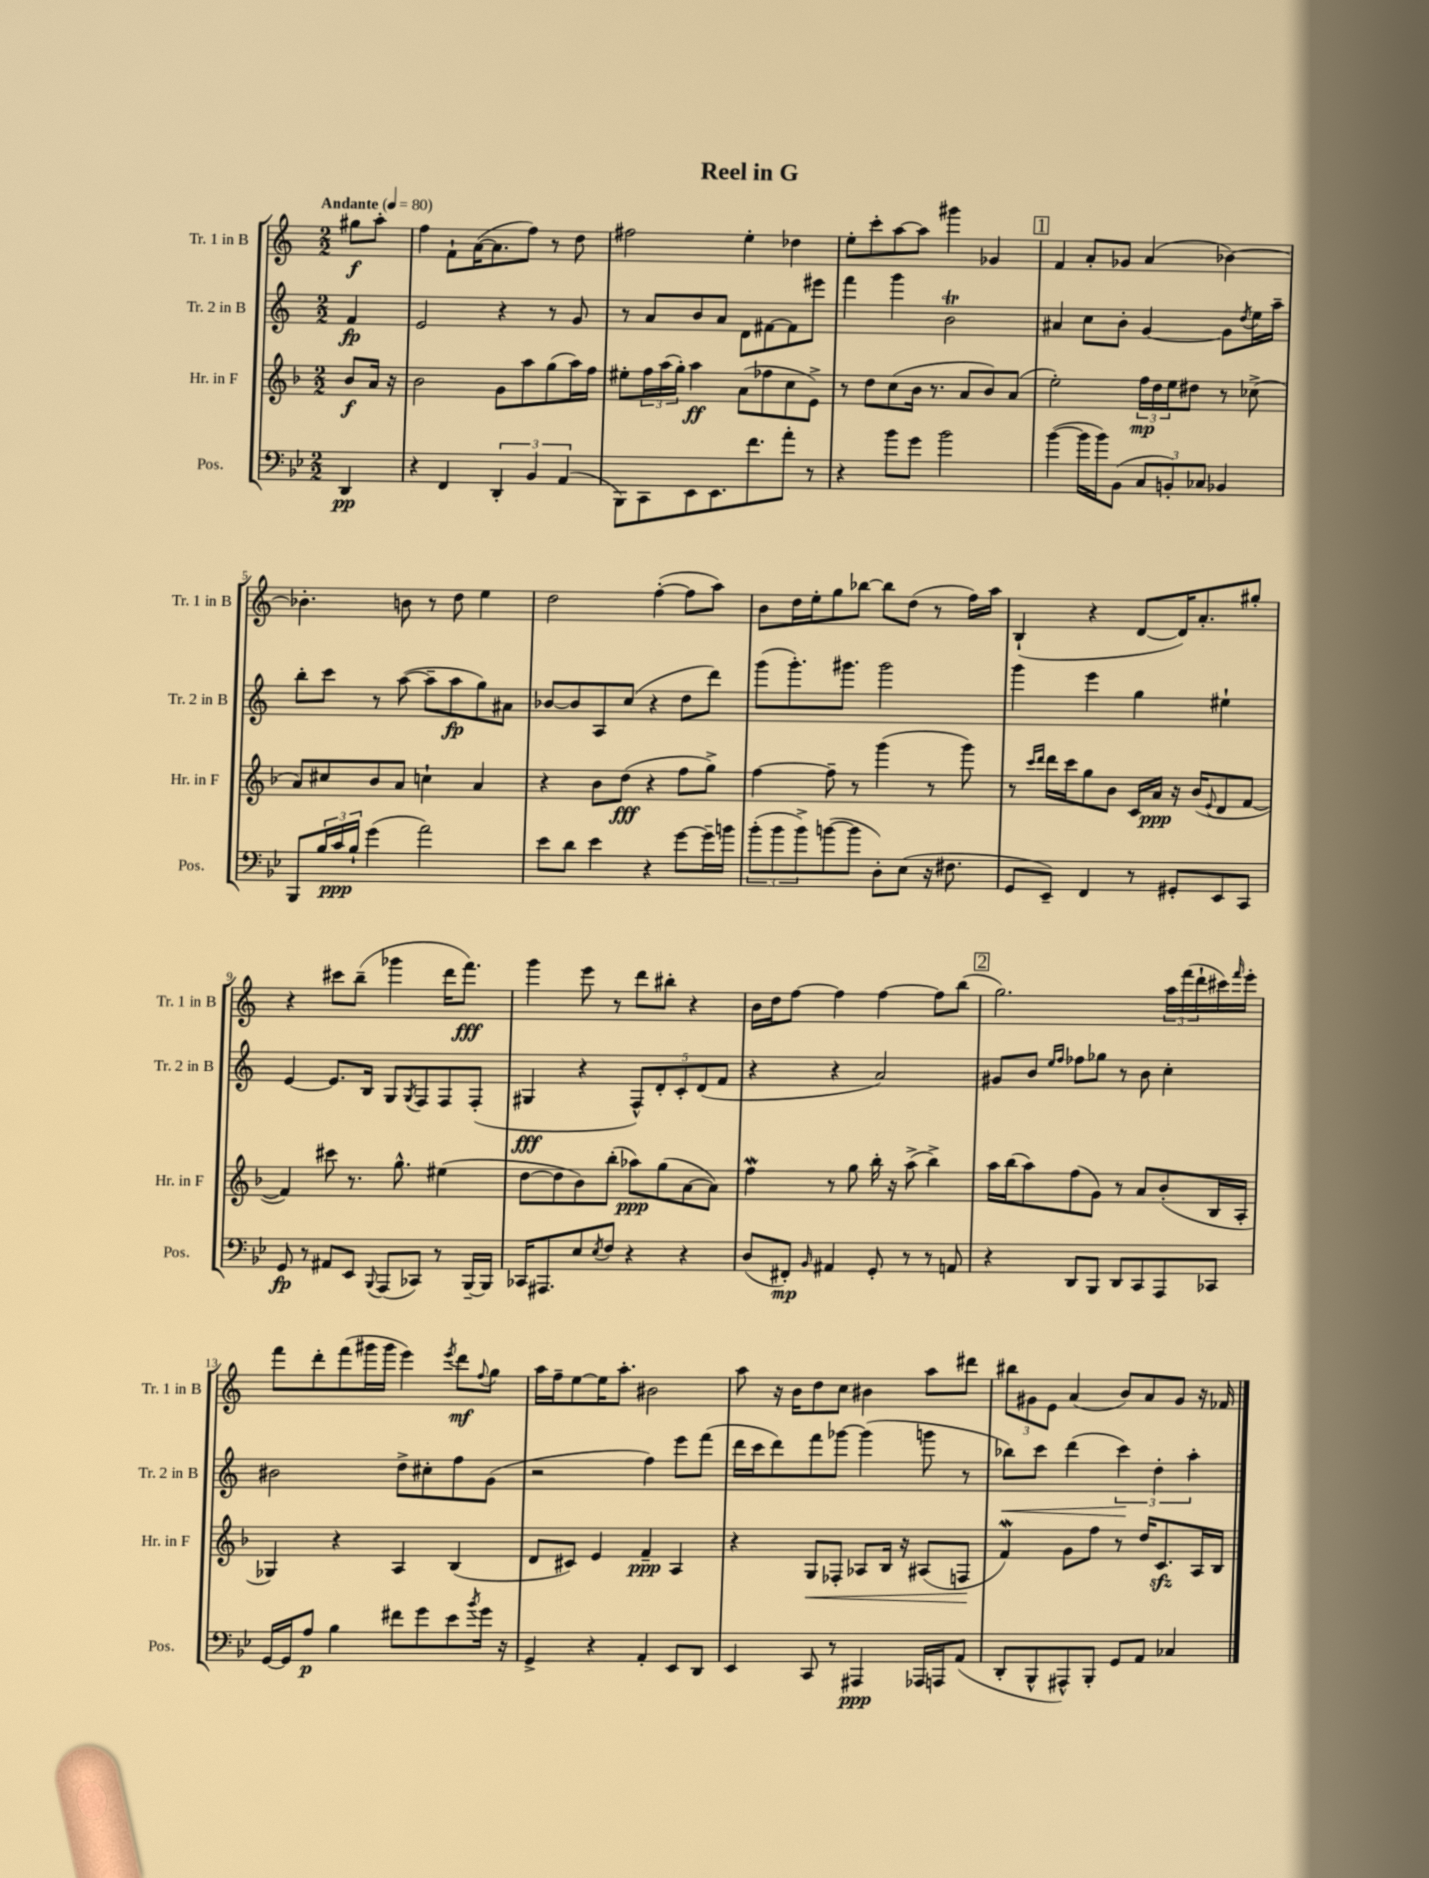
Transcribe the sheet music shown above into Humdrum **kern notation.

**kern	**kern	**kern	**kern
*staff4	*staff3	*staff2	*staff1
*clefF4	*clefG2	*clefG2	*clefG2
*k[b-e-]	*k[b-]	*k[]	*k[]
*M2/2	*M2/2	*M2/2	*M2/2
*MM80	*MM80	*MM80	*MM80
4DD	8b-	4f	8gg#
.	16a	.	8aa'
.	16r	.	.
=	=	=	=
4r	2b-	2e	4ff
4FF	.	.	8f`
.	.	.	([16a
.	.	.	8.a]
6DD'	8g	4r	.
.	8aa	.	8ff)
6BB-	.	.	.
.	(8gg	8r	8r
(6AA	.	.	.
.	16aa)	8g	8dd
.	16ff	.	.
=	=	=	=
8BBB-)	8ee#'	8r	2ff#
8CC	24ff	8a	.
.	(24aa	.	.
.	24gg')	.	.
8EE-	4aa	8b	.
8.EE-	.	8a	.
.	(8a	8d	4ee'
8.f	.	.	.
.	8ff-	[8f#	.
8a'	8cc	8f#]	4dd-
8r	8e^)	8eee#	.
=	=	=	=
4r	8r	4fff	8ee'
.	8dd	.	8ccc'
8b-	(8cc	4ggg	[8aa
8g	16b-	.	8aa]
.	8.r	.	.
2b-	.	2b	4ggg#
.	8a	.	.
.	8b-)	.	4g-
.	(8a	.	.
=	=	=	=
([4b-	2ee')	4a#	4f
16b-]	.	8cc	8a'
16b-)	.	.	.
(8BB-	.	8b'	8g-
12C	24ff	[4g	(4a
.	24dd	.	.
12BB')	24ee	.	.
.	8dd#	.	.
12C-	.	.	.
4BB-	8r	8g]	[4b-)
.	.	8qdd	.
.	(8cc-^	16ee	.
.	.	16aa~	.
=	=	=	=
8BBB-	8a)	8bb'	4.b-']
24B-	8cc#	8ccc	.
24c	.	.	.
24B-`	.	.	.
(4g	8b-	8r	.
.	8a	([8aa	8b
2a)	4cc`	8aa~]	8r
.	.	8aa	8dd
.	4a	8gg)	4ee
.	.	8a#	.
=	=	=	=
8e-	4r	[8b-	2dd
8d	.	8b-]	.
4e-	8b-	8A	.
.	(8dd	(8cc	.
4r	4r	4r	([4ff'
[8g	8ff	8dd	8ff]
16g~]	8gg^)	8ddd)	8aa)
16b	.	.	.
=	=	=	=
(12b-'	[4ff	(8ggg	8b
12b-	.	.	.
.	.	8.ggg')	16dd
12b-^)	.	.	.
.	.	.	16ee'
([8b	8ff~]	.	8gg
.	.	8.ggg#	.
8b]	8r	.	[8bb-
8D')	(4ggg	2ggg#	8bb-]
(8E-	.	.	(8dd
16r	8r	.	8r
8.F#	.	.	.
.	8ggg)	.	16ff)
.	.	.	16aa
=	=	=	=
8GG	8r	4ggg	(4B`
.	16qqccc	.	.
.	16qqddd	.	.
8EE-~)	16ddd	.	.
.	16ccc	.	.
4FF	8gg	4eee	4r
.	8b-	.	.
8r	16c	4gg	[8d
.	16a	.	.
8GG#'	16r	.	16d])
.	(16b-	.	8.a'
.	8qqe	.	.
8EE-	8d	4ee#`	.
8CC	[8f	.	8gg#'
=	=	=	=
8GG	4f])	[4e	4r
8r	.	.	.
8AA#	8ccc#	8.e]	8ccc#
8EE-	8.r	.	(8bb~
.	.	16B	.
8qqBBB-	.	.	.
(8AAA	.	8G	4ggg-
.	8.gg^^	.	.
.	.	8qG	.
8CC-)	.	8F	.
8r	(4ee#	8F	16ddd
.	.	.	8.fff)
[16BBB-~	.	(8F'	.
16BBB-]	.	.	.
=	=	=	=
16CC-	[8dd	4G#	4ggg
8.AAA#	.	.	.
.	8dd]	.	.
8E-	8b-)	4r	8eee
8qE-	.	.	.
8F	(8bb-'	.	8r
4r	8aa-)	10F^^)	8ddd
.	.	10d'	.
.	(8gg	.	8bb#'
.	.	10c'	.
4r	[8a	.	4r
.	.	(10d	.
.	8a])	.	.
.	.	10f	.
=	=	=	=
(8D	4ff	4r	16b
.	.	.	16dd
8FF#')	.	.	[8ff
16qqBB-	.	.	.
4AA#	8r	4r	4ff]
.	8gg	.	.
8GG'	16bb-'	2a)	[4ff
.	16r	.	.
8r	(8aa^	.	.
8r	4bb-^)	.	8ff]
8AA	.	.	(8bb
=	=	=	=
4r	16aa	8g#	2.gg)
.	(16bb-	.	.
.	8aa)	8b	.
.	.	16qqee	.
.	.	16qqff	.
8DD	(8ff	8ff-	.
8BBB-	8g)	8gg-	.
8DD	8r	8r	.
8CC	8a	8b	.
8AAA	(8b-'	4cc'	24aa
.	.	.	(24fff
.	.	.	24ddd`
8CC-	16B-	.	16ccc#)
.	.	.	16qqfff
.	16A'	.	16eee'
=	=	=	=
[16GG	4G-)	2b#	8fff
16GG]	.	.	.
8A	.	.	8ddd'
4B-	4r	.	(8fff
.	.	.	16ggg#
.	.	.	16ggg#
8f#	4A	8dd^	4eee)
8g	.	8cc#'	.
.	.	.	8qeee
8e-	(4B-	8ff	8ddd
8qb-	.	.	8qqff
16g	.	(8g	8gg
16r	.	.	.
=	=	=	=
4GG^	8d	2r	16aa
.	.	.	16ff~
.	8c#)	.	[8ee
4r	4e	.	16ee]
.	.	.	8.aa'
4AA'	4f~	4ff)	2b#
8EE-	4A	8eee	.
8DD	.	(8fff	.
=	=	=	=
4EE-	4r	16ddd	8aa
.	.	16ccc	.
.	.	8ddd)	16r
.	.	.	16b
8CC	8G	8fff	8dd
8r	8F-'	[8ggg-	8cc
4AAA#	8A-	(4ggg-]	4b#
.	16B-	.	.
.	16r	.	.
16AAA-	(8A#	8ggg	8aa
16AAA	.	.	.
(8AA	8F	8r	8ddd#
=	=	=	=
8DD'	4f)	8bb-)	12bb#
.	.	.	12g#
8BBB-^^	.	8ccc	.
.	.	.	12e
8AAA#^^)	8g	(4ddd	(4a
8BBB-'	8ff	.	.
8GG	8r	6ccc)	8b)
8AA	16dd	.	8a
.	.	6dd'	.
.	8.c	.	.
4C-	.	.	8g#
.	.	6aa'	.
.	16A	.	16r
.	16B-	.	16f-
==	==	==	==
*-	*-	*-	*-
